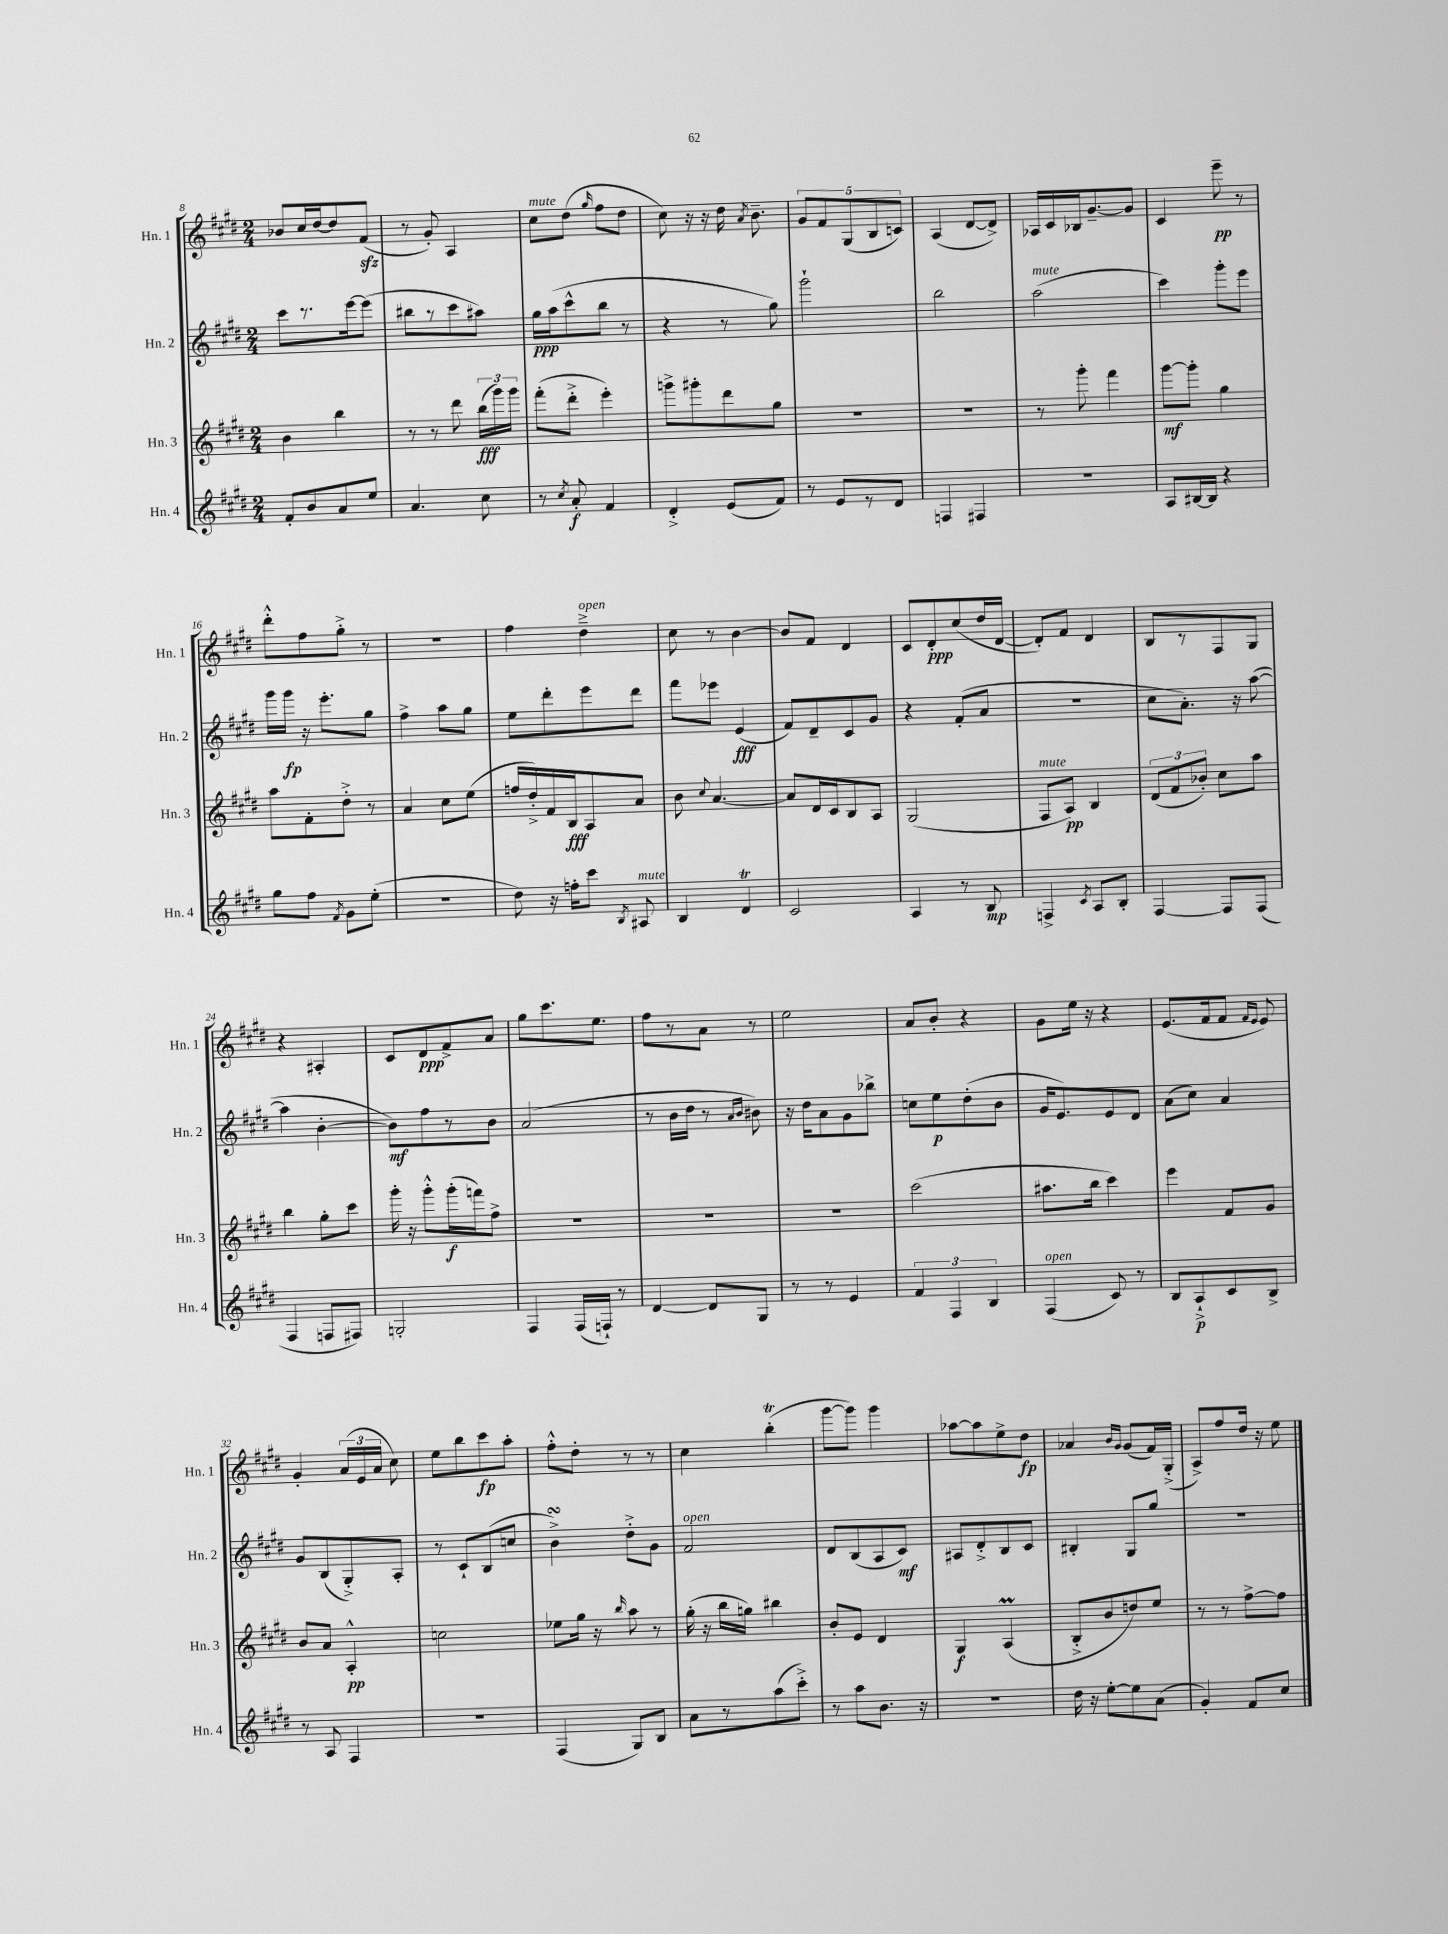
<<
\new StaffGroup <<
\new Staff = "s0" \with { instrumentName = "Hn. 1" shortInstrumentName = "Hn. 1" } {
    \clef treble \key e \major \numericTimeSignature \time 2/4
    \autoBeamOff bes'8[ cis''16 dis''16~ dis''8 fis'8]\sfz( |
    r8 gis'8-.) a4 |
    cis''8[^\markup { \italic "mute" } dis''8]( \grace { gis''16 } fis''8[ dis''8] |
    cis''8) r16 r16 dis''16 \acciaccatura { a'8 } b'8.-- |
    \tuplet 5/4 { gis'8[ fis'8 gis8( b8 c'8]) } |
    a4( dis'8[~ dis'8]->) |
    aes16[ cis'16 bes16 gis'8.~-- gis'8] |
    cis'4 e'''8--\pp r8 |
    dis'''8[-.-^ fis''8 gis''8]-.-> r8 |
    R2 |
    fis''4 dis''4--->^\markup { \italic "open" } |
    cis''8 r8 b'4~ |
    b'8[ fis'8] dis'4 |
    cis'8[ dis'8-.\ppp cis''8( dis''16 dis'16]~ |
    dis'8[-.) fis'8] dis'4 |
    b8[ r8 fis8 gis8] |
    r4 ais4-. |
    cis'8[ dis'8\ppp fis'8-> a'8] |
    gis''8[ cis'''8. e''8.] |
    fis''8[ r8 a'8] r8 |
    e''2 |
    a'8[ b'8]-. r4 |
    gis'8[ e''16] r16 r4 |
    e'8.[( fis'16 fis'8] \grace { fis'16[ e'16] } e'8) |
    gis'4-. \tuplet 3/2 { a'16[( e'16 a'16] } cis''8) |
    e''8[ b''8 cis'''8\fp a''8]-. |
    fis''8[-.-^ dis''8]-. r8 r8 |
    cis''4 b''4-.\trill( |
    gis'''8[~ gis'''8]) gis'''4 |
    aes''8[~ aes''8 e''8-> dis''8]\fp |
    aes'4 \grace { b'16[ gis'16] } gis'8[( fis'16) gis16]-.->( |
    a8[->) fis''8 dis''16] r16 e''8 \bar "|." |
}
\new Staff = "s1" \with { instrumentName = "Hn. 2" shortInstrumentName = "Hn. 2" } {
    \clef treble \key e \major \numericTimeSignature \time 2/4
    \autoBeamOff cis'''8[ r8. e'''16~ e'''8]( |
    bis''8[ r8 cis'''8 ais''8]) |
    gis''16[\ppp a''16( cis'''8-^ b''8] r8 |
    r4 r8 gis''8) |
    gis'''2-! |
    b''2 |
    a''2^\markup { \italic "mute" }( |
    cis'''4) gis'''8[-. e'''8] |
    gis'''16[ gis'''16]\fp r16 e'''8.[-. gis''8] |
    fis''4-> a''8[ gis''8] |
    e''8[ dis'''8-. e'''8 dis'''8] |
    fis'''8[ ees'''8] e'4\fff( |
    fis'8[) dis'8-- cis'8 gis'8] |
    r4 fis'8[-.( a'8] |
    r2 |
    cis''8[ a'8.]-.) r16 a''8~( |
    a''4 b'4~-. |
    b'8[\mf) fis''8 r8 b'8] |
    a'2( |
    r8 b'16[ dis''16] r8 \grace { a'16[ b'16] } bis'8) |
    r16 dis''16[ a'8 gis'8 bes''8]-> |
    c''8[ e''8\p dis''8-.( b'8] |
    gis'16[ e'8.) e'8 dis'8] |
    a'8[( cis''8]) a'4 |
    gis'8[ b8( gis8-.->) a8]-. |
    r8 cis'8[-! b8( c''8] |
    b'4->\turn) dis''8[-.-> gis'8] |
    fis'2^\markup { \italic "open" } |
    dis'8[ b8( a8 cis'8]\mf) |
    ais8[ dis'8-.-> b8 cis'8] |
    bis4-. gis8[ gis''8] |
    r2 \bar "|." |
}
\new Staff = "s2" \with { instrumentName = "Hn. 3" shortInstrumentName = "Hn. 3" } {
    \clef treble \key e \major \numericTimeSignature \time 2/4
    \autoBeamOff b'4 b''4 |
    r8 r8 dis'''8 \tuplet 3/2 { b''16[\fff( gis'''16) gis'''16] } |
    fis'''8[-.( dis'''8]-.-> e'''4-.) |
    g'''8[-> gis'''8-. dis'''8 gis''8] |
    R2 |
    R2 |
    r8 gis'''8-. fis'''4 |
    gis'''8[~\mf gis'''8]-. gis''4 |
    a''8[ fis'8-. dis''8]-.-> r8 |
    a'4 cis''8[ e''8]( |
    f''16[ dis''16-.->) fis'16 b16\fff a8 a'8] |
    b'8 \appoggiatura { cis''8 } a'4.~ |
    a'8[ dis'16 cis'16 b8 a8] |
    gis2( |
    fis8[^\markup { \italic "mute" } a8]\pp) b4 |
    \tuplet 3/2 { dis'8[( fis'8 bes'8]-.) } cis''8[ a''8] |
    b''4 gis''8[-. cis'''8] |
    gis'''16-. r16 gis'''8[-.-^ gis'''16-.\f( f'''16) fis''8]-> |
    R2 |
    R2 |
    R2 |
    cis'''2( |
    ais''8.[ b''16] cis'''4) |
    e'''4 fis'8[ gis'8] |
    b'8[ a'8] a4-.-^\pp |
    c''2 |
    ees''8[ gis''16] r16 \grace { b''16 } a''8 r8 |
    gis''16-.( r16 b''16[ g''16]) bis''4 |
    b'8[-. e'8] dis'4 |
    gis4\f a4\prall( |
    b8[-.-> b'8 d''8) e''8] |
    r8 r8 fis''8[~-> fis''8] \bar "|." |
}
\new Staff = "s3" \with { instrumentName = "Hn. 4" shortInstrumentName = "Hn. 4" } {
    \clef treble \key e \major \numericTimeSignature \time 2/4
    \autoBeamOff fis'8[-. b'8 a'8 e''8] |
    a'4. cis''8 |
    r8 \acciaccatura { cis''8 } a'8-.\f fis'4 |
    dis'4-.-> e'8[( fis'8]) |
    r8 e'8[ r8 dis'8] |
    f4 fis4 |
    r2 |
    a8[ bis16~ bis16] r4 |
    gis''8[ fis''8] \acciaccatura { fis'8 } gis'8[ e''8]-.( |
    r2 |
    dis''8) r16 f''16[-. cis'''8] \acciaccatura { b8 } ais8^\markup { \italic "mute" } |
    b4 dis'4\trill |
    cis'2 |
    a4 r8 b8\mp |
    f4-> \acciaccatura { cis'8 } a8[ b8]-. |
    fis4~ fis8[ fis8]( |
    fis4 f8[ fis8]) |
    g2-. |
    fis4 fis16[( f16]-!) r8 |
    dis'4~ dis'8[ gis8] |
    r8 r8 e'4 |
    \tuplet 3/2 { fis'4 fis4 b4 } |
    fis4^\markup { \italic "open" }( cis'8) r8 |
    b8[ a8-!->\p cis'8 b8]-> |
    r8 a8 fis4 |
    R2 |
    fis4( gis8[) b8] |
    a'8[ r8 a''8( cis'''8]-.->) |
    r8 a''8[ b'8.] r16 |
    r2 |
    dis''16 r16 e''8[~-. e''8 a'8]( |
    gis'4-.) fis'8[ cis''8] \bar "|." |
}
>>
>>
\layout { \context { \Score currentBarNumber = #8 } }
